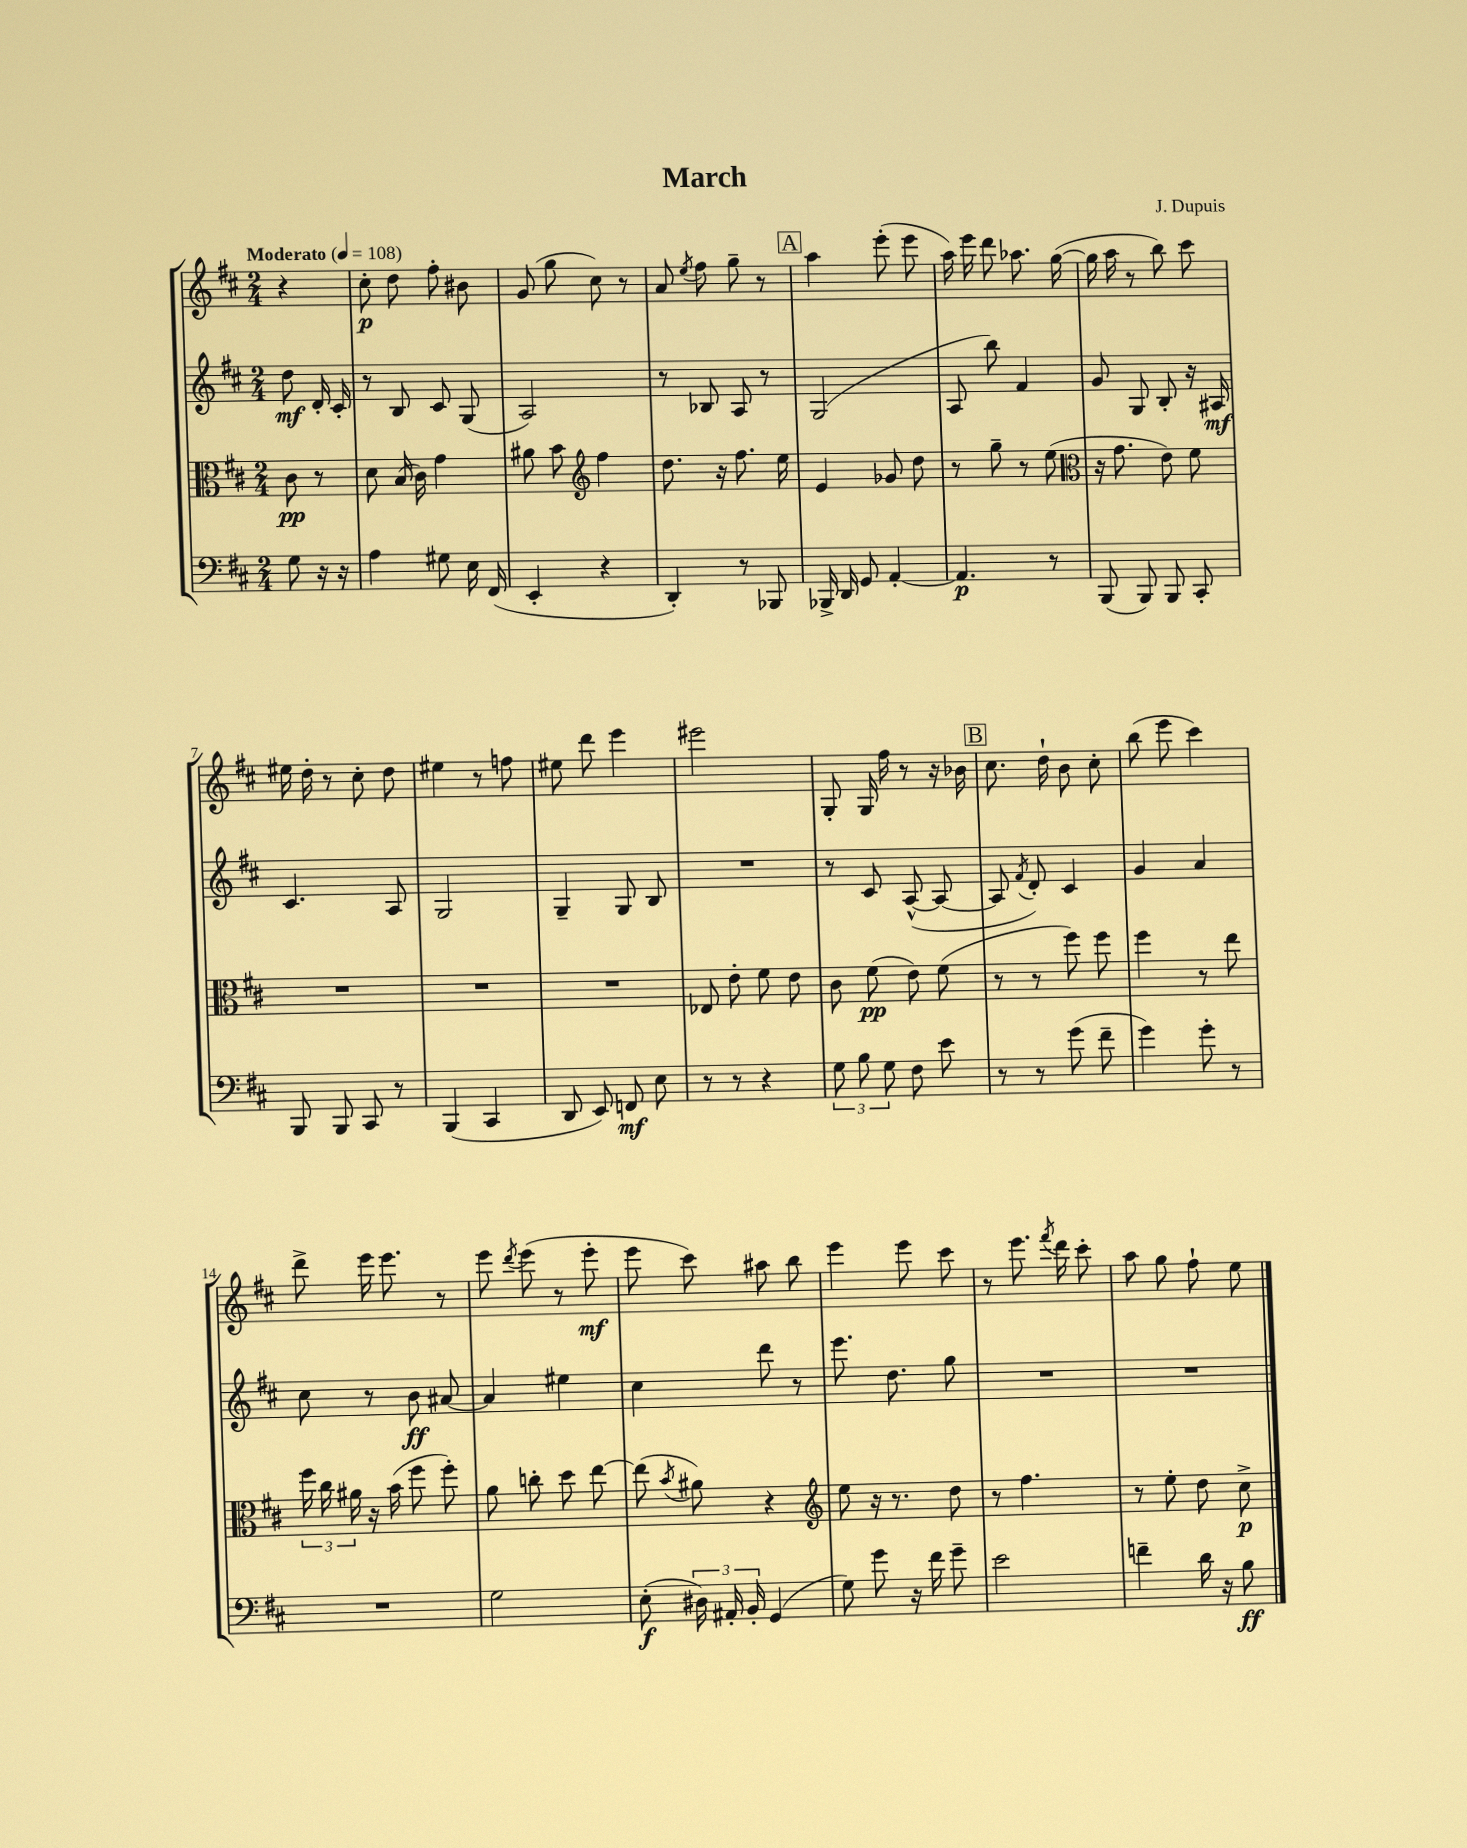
\header { title = "March" composer = "J. Dupuis" }
<<
\new StaffGroup <<
\new Staff = "s0" {
    \clef treble \key d \major \numericTimeSignature \time 2/4 \partial 4 \tempo "Moderato" 4 = 108
    \autoBeamOff r4 |
    cis''8-.\p d''8 fis''8-. bis'8 |
    g'8( g''8 cis''8) r8 |
    a'8 \acciaccatura { e''8 } fis''8 g''8-- r8 |
    \mark \markup { \box "A" } a''4 e'''8-.( e'''8 |
    a''16) e'''16 d'''8 aes''8. g''16~( |
    g''16 a''16 r8 b''8) cis'''8 |
    eis''16 d''16-. r8 cis''8-. d''8 |
    eis''4 r8 f''8 |
    eis''8 d'''8 e'''4 |
    eis'''2 |
    g8-. g16 fis''16 r8 r16 bes'16 |
    \mark \markup { \box "B" } cis''8. d''16-! b'8 cis''8-. |
    b''8( e'''8 cis'''4) |
    d'''8-> e'''16 e'''8. r8 |
    e'''8 \acciaccatura { d'''8 } e'''8( r8 e'''8-.\mf |
    e'''8 cis'''8) ais''8 b''8 |
    e'''4 e'''8 cis'''8 |
    r8 e'''8. \acciaccatura { fis'''8 } d'''16 cis'''8-. |
    a''8 g''8 fis''8-! e''8 \bar "|." |
}
\new Staff = "s1" {
    \clef treble \key d \major \numericTimeSignature \time 2/4 \partial 4
    \autoBeamOff d''8\mf d'16-. cis'16-. |
    r8 b8 cis'8 g8( |
    a2) |
    r8 bes8 a8 r8 |
    \mark \markup { \box "A" } g2( |
    a8 b''8) fis'4 |
    g'8 g8 b8-. r16 ais16\mf |
    cis'4. a8 |
    g2 |
    g4-- g8 b8 |
    R2 |
    r8 cis'8 a8~-^( a8~ |
    \mark \markup { \box "B" } a8 \acciaccatura { fis'8 } d'8-.) cis'4 |
    g'4 a'4 |
    cis''8 r8 b'8\ff ais'8~ |
    ais'4 eis''4 |
    cis''4 d'''8 r8 |
    e'''8. d''8. g''8 |
    R2 |
    R2 \bar "|." |
}
\new Staff = "s2" {
    \clef alto \key d \major \numericTimeSignature \time 2/4 \partial 4
    \autoBeamOff cis'8\pp r8 |
    d'8 b16( cis'16) g'4 |
    ais'8 b'8 \clef treble fis''4 |
    d''8. r16 fis''8. e''16 |
    \mark \markup { \box "A" } e'4 ges'8 d''8 |
    r8 g''8-- r8 e''8( |
    \clef alto r16 g'8. e'8) fis'8 |
    R2 |
    R2 |
    R2 |
    ees8 e'8-. fis'8 e'8 |
    cis'8 fis'8\pp( e'8) fis'8( |
    \mark \markup { \box "B" } r8 r8 fis''8) fis''8 |
    fis''4 r8 e''8 |
    \tuplet 3/2 { fis''16 cis''16 ais'16 } r16 b'16( fis''8 fis''8-.) |
    a'8 c''8-. d''8 e''8~ |
    e''8( \acciaccatura { b'8 } ais'8) r4 |
    \clef treble e''8 r16 r8. d''8 |
    r8 fis''4. |
    r8 e''8-. d''8 cis''8->\p \bar "|." |
}
\new Staff = "s3" {
    \clef bass \key d \major \numericTimeSignature \time 2/4 \partial 4
    \autoBeamOff g8 r16 r16 |
    a4 gis8 e16 fis,16( |
    e,4-. r4 |
    d,4-.) r8 bes,,8 |
    \mark \markup { \box "A" } bes,,16-> d,16 g,8 a,4~-. |
    a,4.\p r8 |
    b,,8( b,,8) b,,8 cis,8-. |
    b,,8 b,,8 cis,8 r8 |
    b,,4( cis,4 |
    d,8 e,8) f,8\mf e8 |
    r8 r8 r4 |
    \tuplet 3/2 { g8 b8 g8 } fis8 e'8 |
    \mark \markup { \box "B" } r8 r8 g'8( fis'8-- |
    g'4) g'8-. r8 |
    R2 |
    g2 |
    e8-.\f( \tuplet 3/2 { dis16) ais,16-. b,16-. } g,4( |
    g8) g'8 r16 fis'16 g'8-- |
    e'2 |
    f'4-- d'16 r16 b8\ff \bar "|." |
}
>>
>>
